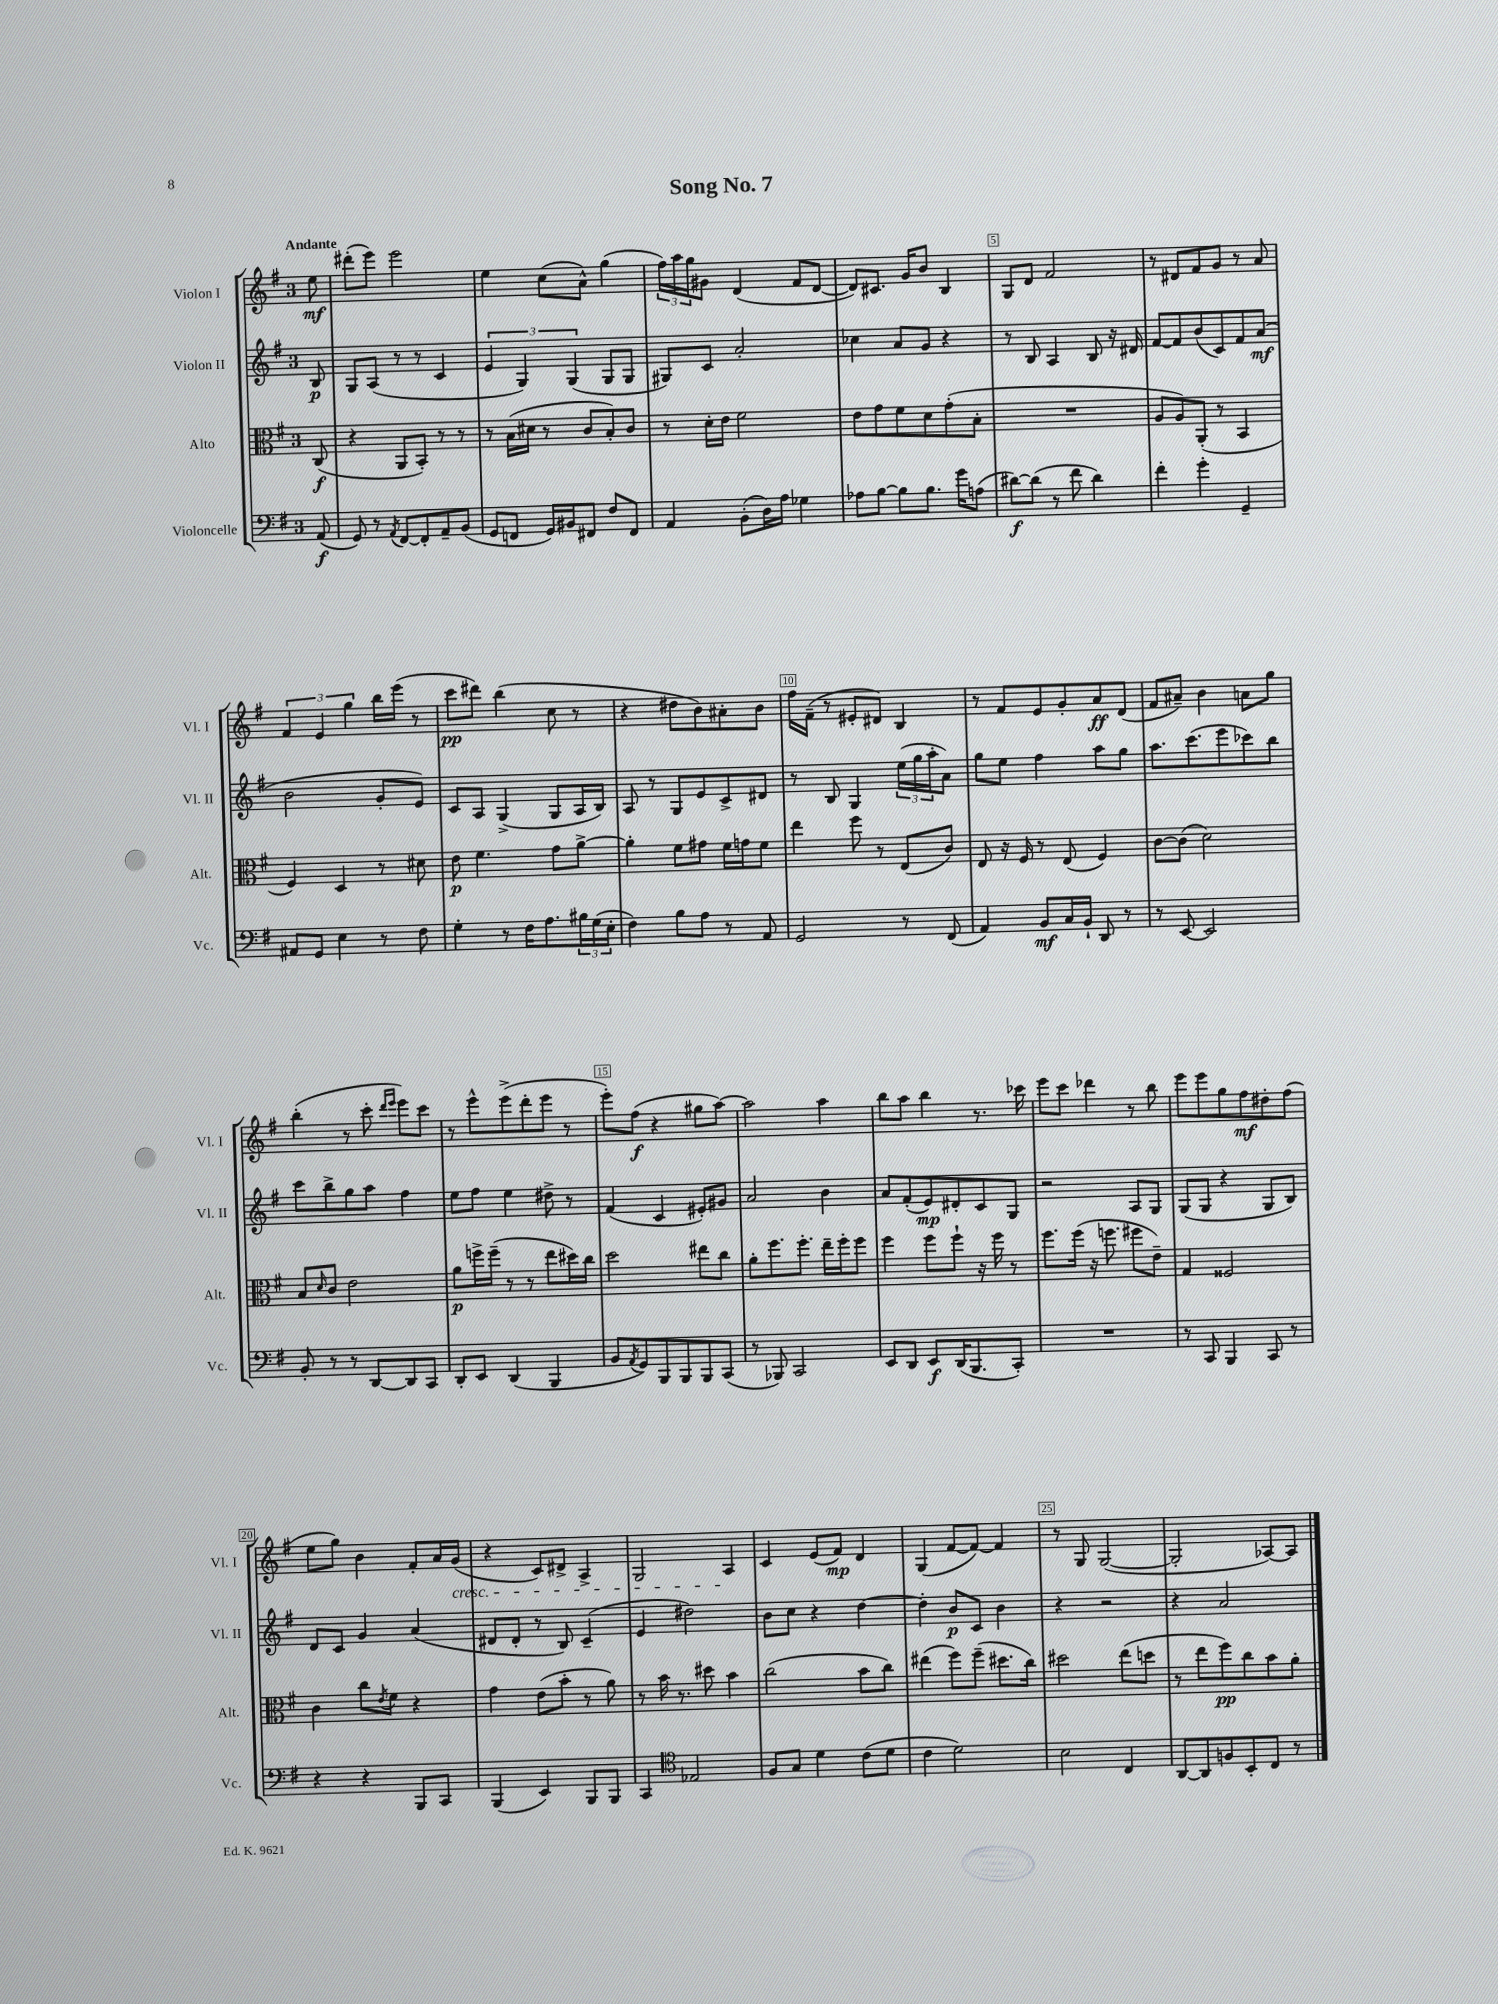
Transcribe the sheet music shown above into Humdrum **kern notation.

**kern	**kern	**kern	**kern
*staff4	*staff3	*staff2	*staff1
*clefF4	*clefC3	*clefG2	*clefG2
*k[f#]	*k[f#]	*k[f#]	*k[f#]
*M3/4	*M3/4	*M3/4	*M3/4
(8AA/	(8C/	8B/	8ee\
=	=	=	=
8GG/)	4r	8G/L	(8ddd#'\L
8r	.	(8A/J	8eee\J)
8qAA/	.	.	.
[8FF#/L	8AA/L	8r	2eee\
8FF#'/]	8BB'/J)	8r	.
8AA~/	8r	4c/	.
(8BB/J	8r	.	.
=	=	=	=
8GG/L	8r	6e/	4ee\
8FF/J	(16B\LL	.	.
.	.	6G/)	.
.	16d#\JJ	.	.
16GG/LL)	8r	.	(8cc\L
16BB#/J	.	.	.
.	.	(6G/	.
8FF#/J	8c/L	.	8a^^\J)
8F#/L	8B'/)	8G/L	(4gg\
8FF#/J	8c/J	8G/J	.
=	=	=	=
4AA/	8r	8G#/L)	24ff#\LL)
.	.	.	24aa\
.	.	.	24gg\J
.	16d'\LL	8c/J	8g#\J
.	16e\JJ	.	.
(8BB'\L	2f#\	2a'/	(4d/
16D\L)	.	.	.
16A\JJ	.	.	.
4G-\	.	.	8f#/L
.	.	.	[8d/J
=	=	=	=
8A-\L	8e\L	4cc-\	8d/]L)
[8B\J	8g\	.	8.c#/J
8B\]L	8f#\	8a/L	.
.	.	.	16g/LK
8.B\J	8d\	8g/J	8b/J
.	(8g'\	4r	4B/
16g\LK	.	.	.
(8A\J	8B'\J	.	.
=	=	=	=
[8d#\L)	2.r	8r	8G/L
(8d#\]J	.	8B/	8d/J
8r	.	4A/	2f#/
8f#\	.	.	.
4d#\)	.	8B/	.
.	.	16r	.
.	.	16d#/	.
=	=	=	=
4f#'\	8A/L	[8f#/L	8r
.	8A/)	8f#/]	8d#/L
4g'\	(8AA'/J	(8b/	8f#/
.	8r	8c/)	8g/J
4GG~/	4BB/	8f#/	8r
.	.	(8a/J	8a/
=	=	=	=
8AA#/L	4F#/)	2b\	6f#/
8GG/J	.	.	.
.	.	.	6e/
4E\	4D/	.	.
.	.	.	6gg\
8r	8r	8g'/L	16bb\LL
.	.	.	(16eee\JJ
8F#\	8d#\	8e/J)	8r
=	=	=	=
4G'\	8e\	8c/L	8ccc\L
.	4.f#\	8A/J	8ddd#\J)
8r	.	(4G^/	(4bb\
16F#\LK	.	.	.
8.A\	.	.	.
.	8g\L	8G/L	8cc\
24B#\L	[8a^\J	16A/L	8r
(24G\	.	.	.
.	.	16B/JJ)	.
24E'\JJ	.	.	.
=	=	=	=
4F#\)	4a'\]	8A/	4r
.	.	8r	.
8B\L	8f#\L	8G/L	8dd#\L
8A\J	8g#\J	8e/	8b\)
8r	16f#\LL	8c^/	8a#'\
.	16g\J	.	.
8AA/	8f#\J	8d#/J	8b\J
=	=	=	=
2GG/	4ee\	8r	16ff#\LL
.	.	.	(16f#~\JJ
.	.	8B/	8r
.	8ff#\	4G/	8e#'/L
.	8r	.	8d#/J)
8r	(8E/L	(24ee\LL	4B/
.	.	24gg\	.
.	.	24aa'\J	.
(8FF#/	8c/J)	8a\J)	.
=	=	=	=
4AA/)	8E/	8gg\L	8r
.	16r	8ee\J	8f#/L
.	16F#/	.	.
8BB/L	8r	4ff#\	8e/
16C/L	(8E/	.	8g'/
16BB`/JJ	.	.	.
8DD/	4F#/)	8aa\L	8a/
8r	.	8gg\J	(8d/J
=	=	=	=
8r	[8c\L	8.aa\L	8f#/L
[8EE/	(8c\]J	.	8a#~/J)
.	.	(8.ccc\	.
2EE/]	2d\)	.	4b\
.	.	8eee\	.
.	.	8ccc-\)	8a\L
.	.	8bb\J	8gg\J
=	=	=	=
8BB'/	8B/L	8ccc\L	(4bb'\
.	16qqd/	.	.
8r	8c/J	8bb^\	.
8r	2e\	8gg\	8r
[8DD/L	.	8aa\J	8ccc'\
.	.	.	16qqddd/LL
.	.	.	16qqeee/JJ
8DD/]	.	4ff#\	8eee\L)
8CC/J	.	.	8ccc\J
=	=	=	=
8DD'/L	8a\L	8ee\L	8r
8EE/J	16ff^\L	8ff#\J	8eee^^\L
.	(16ff~\JJ	.	.
(4DD/	8r	4ee\	(8eee^\
.	8r	.	8ddd'\
4BBB/	8ee\L	8dd#^\	8eee\J
.	16dd#\L)	8r	8r
.	16cc\JJ	.	.
=	=	=	=
8BB/L	2dd\	(4f#/	8eee'\L)
8qAA/	.	.	.
8GG/)	.	.	(8ff#\J
8BBB/	.	4c/	4r
8BBB/	.	.	.
8BBB/	8ee#\L	8e#'/L)	8gg#\L
(8CC/J	8cc\J	8g#/J	[8aa\J)
=	=	=	=
8r	8a'\L	2a/	2aa\]
8BBB-/)	8.ff#\	.	.
2CC/	.	.	.
.	8.ff#'\J	.	.
.	16ee~\LL	4b\	4aa\
.	16ff#'\J	.	.
.	8ff#\J	.	.
=	=	=	=
8EE/L	4ff#\	8a/L	8bb\L
8DD/J	.	(8f#'/	8aa\J
8EE/L	8ff#\L	8e/)	4bb\
(16DD/K	8ff#`\J	8d#'/	.
8.BBB/	.	.	.
.	16r	8c/	8.r
.	16ff#\	.	.
8CC'/J)	8r	8G/J	.
.	.	.	16ccc-\
=	=	=	=
2.r	8.ff#\L	2r	8eee\L
.	.	.	8ccc\J
.	(16ff#\Jk	.	.
.	16r	.	4ddd-\
.	8.ff\	.	.
.	8ff#\L	8A/L	8r
.	8e~\J)	8G/J	8bb\
=	=	=	=
8r	4G/	(8G/L	8eee\L
8CC/	.	8G/J	8eee\
4BBB/	2F##/	4r	8gg\
.	.	.	8ff#\
8CC/	.	8G/L	8dd#'\
8r	.	8B/J)	(8ff#\J
=	=	=	=
4r	4c\	8d/L	8ee\L
.	.	8c/J	8gg\J)
4r	8cc\L	4g/	4b\
.	8qe/	.	.
.	8f#\J	.	.
8BBB/L	4r	(4a/	8f#'/L
8CC/J	.	.	16a/L
.	.	.	(16g/JJ
=	=	=	=
(4BBB/	4g\	8d#/L	4r
.	.	8d#'/J	.
4EE/)	(8e\L	8r	8c/L)
.	8b'\J	8B/)	8d#^/J
8BBB/L	8r	(4c~/	4A^/
8BBB/J	8a\)	.	.
=	=	=	=
4CC/	8r	4e/	2G/
.	16b\	.	.
.	8.r	.	.
*clefC4	*	*	*
2E-/	.	2dd#\)	.
.	8dd#\	.	.
.	4b\	.	4A/
=	=	=	=
8F#/L	(2cc\	8b\L	4c/
8G/J	.	8cc\J	.
4d\	.	4r	(8e/L
.	.	.	8f#/J)
(8c\L	8b\L	[4dd\	4d/
8d\J	8cc\J)	.	.
=	=	=	=
4c\	(4ee#\	4dd'\]	(4G/
2d\)	8ff#\L)	8b/L	[8f#/L
.	(8ff#~\J	8c/J	8f#/_J)
.	8.dd#\L	4b\	4f#/]
.	16cc\Jk)	.	.
=	=	=	=
2B\	2dd#\	4r	8r
.	.	.	8G/
.	.	2r	([2G/
4C/	(8ee\L	.	.
.	8dd\J	.	.
=	=	=	=
[8AA/L	8r	4r	2G'/]
8AA/]	8ee\L	.	.
8F/	8ff#\)	2a/	.
8BB'/	8cc\	.	.
8C/J	8b\	.	[8A-/L)
8r	8a'\J	.	8A-/]J
==	==	==	==
*-	*-	*-	*-
